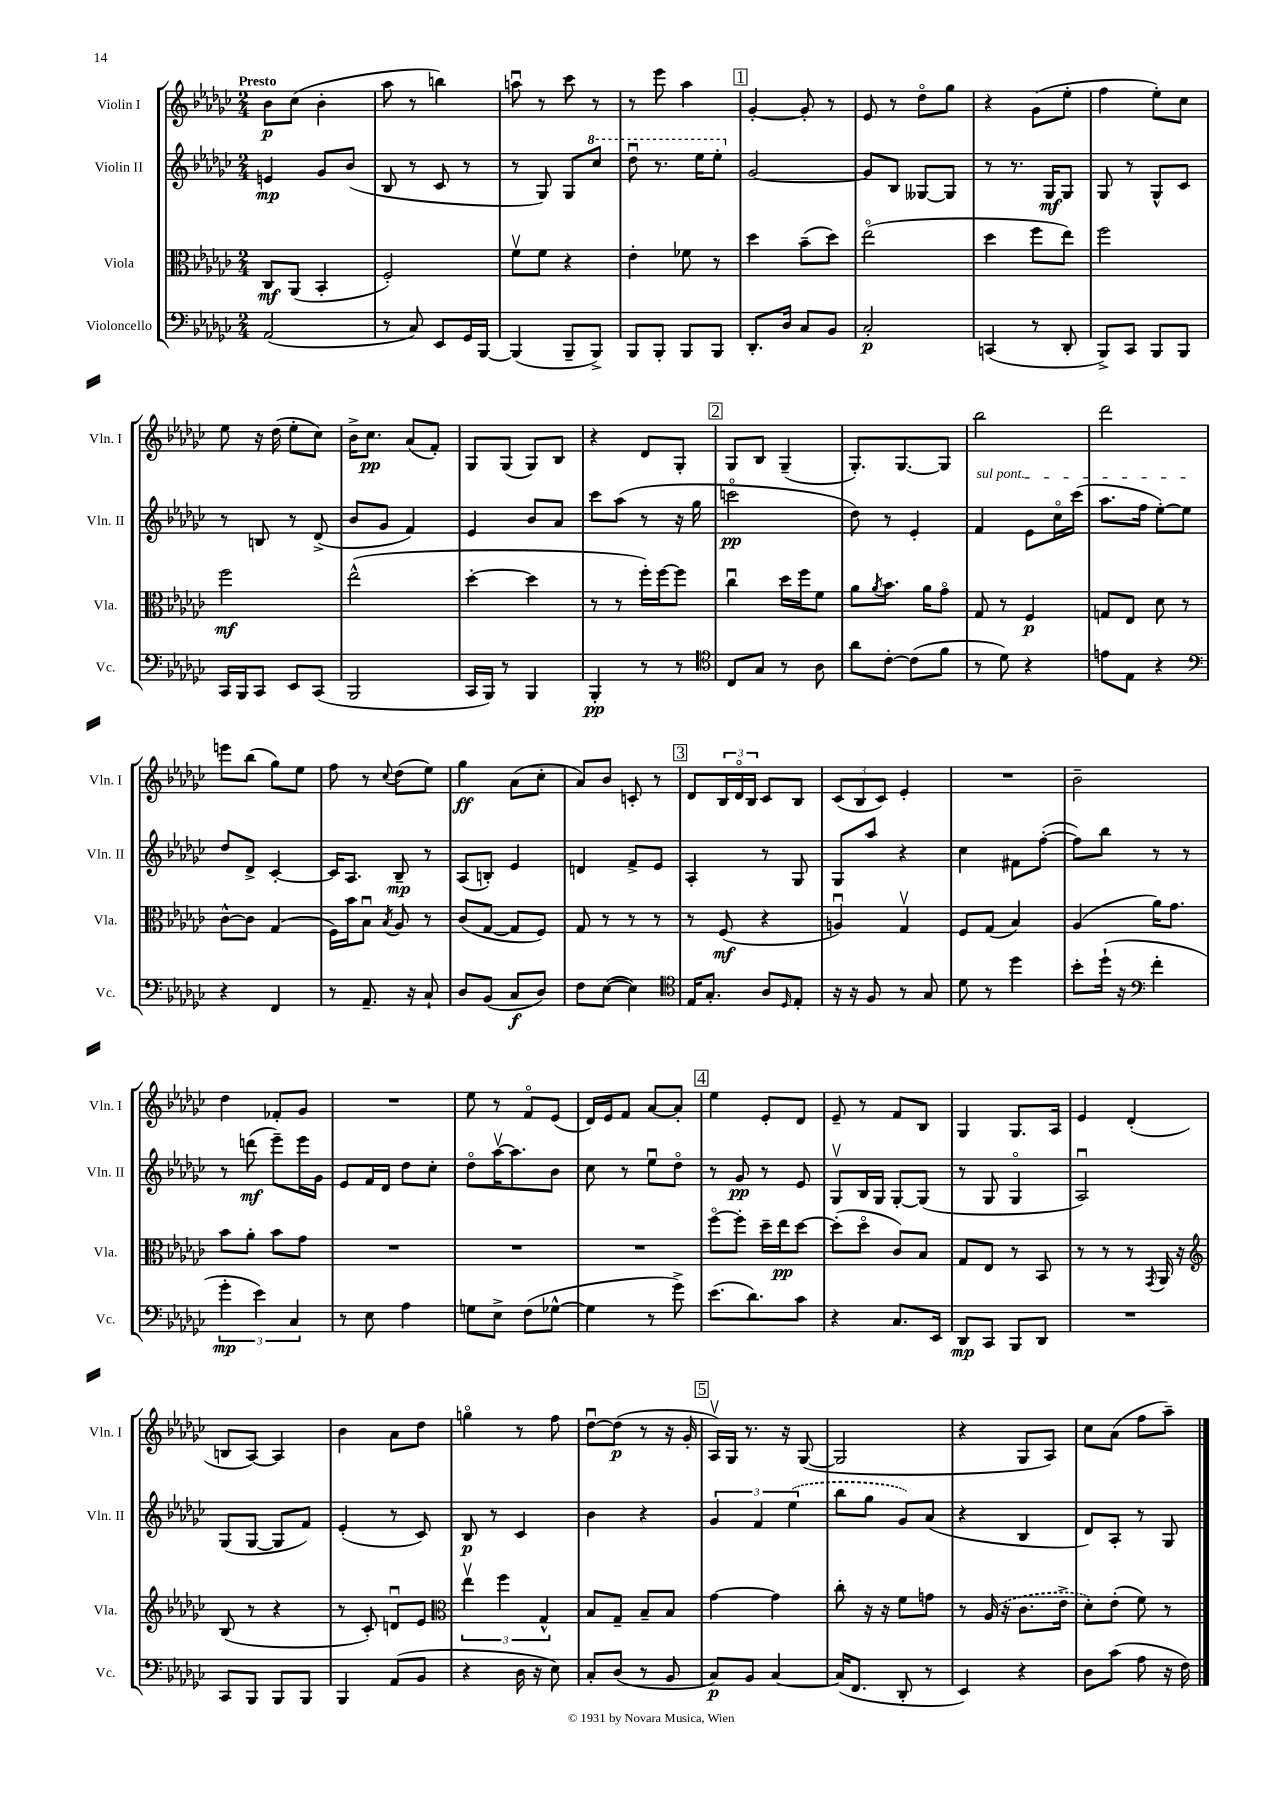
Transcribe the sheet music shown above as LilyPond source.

<<
\new StaffGroup <<
\new Staff = "s0" \with { instrumentName = "Violin I" shortInstrumentName = "Vln. I" } {
    \clef treble \key ges \major \numericTimeSignature \time 2/4 \tempo "Presto"
    bes'8\p ces''8( bes'4-. |
    aes''8 r8 b''4) |
    a''8\downbow r8 ces'''8 r8 |
    r8 ees'''8 aes''4 |
    \mark \markup { \box "1" } ges'4~-. ges'8-. r8 |
    ees'8 r8 des''8\flageolet ges''8 |
    r4 ges'8( ees''8-. |
    f''4 ees''8-.) ces''8 |
    ees''8 r16 des''16( ees''8-. ces''8) |
    bes'16-> ces''8.\pp aes'8( f'8-.) |
    ges8 ges8( ges8) bes8 |
    r4 des'8 ges8-. |
    \mark \markup { \box "2" } ges8 bes8 ges4--( |
    ges8.-.) ges8.~ ges8 |
    bes''2 |
    des'''2 |
    e'''8 bes''8( ges''8) ees''8 |
    f''8 r8 \appoggiatura { ces''8 } des''8( ees''8) |
    ges''4\ff aes'8( ces''8-. |
    aes'8) bes'8 c'8-. r8 |
    \mark \markup { \box "3" } des'8 \tuplet 3/2 { bes16 des'16\flageolet bes16 } ces'8 bes8 |
    \tuplet 3/2 { ces'8( bes8 ces'8) } ees'4-. |
    R2 |
    bes'2-- |
    des''4 fes'8-. ges'8 |
    R2 |
    ees''8 r8 f'8\flageolet ees'8( |
    des'16) ees'16 f'8 aes'8~ aes'8-. |
    \mark \markup { \box "4" } ees''4 ees'8-. des'8 |
    ees'8-- r8 f'8 bes8 |
    ges4 ges8. aes16 |
    ees'4 des'4-.( |
    b8 aes8~) aes4 |
    bes'4 aes'8 des''8 |
    g''4\flageolet r8 f''8 |
    des''8~\downbow des''8\p( r8 r16 ges'16-. |
    \mark \markup { \box "5" } aes16\upbow) ges16 r8. r16 ges8~( |
    ges2 |
    r4 ges8 aes8) |
    ces''8 aes'8( f''8 aes''8--) \bar "|." |
}
\new Staff = "s1" \with { instrumentName = "Violin II" shortInstrumentName = "Vln. II" } {
    \clef treble \key ges \major \numericTimeSignature \time 2/4
    e'4\mp ges'8 bes'8( |
    bes8 r8 ces'8 r8 |
    r8 ges8) ges8 \ottava #1 ces'''8 |
    des'''8\downbow r8. ees'''16 ees'''8-. \ottava #0 |
    \mark \markup { \box "1" } ges'2~ |
    ges'8 bes8 geses8~ geses8 |
    r8 r8. ges16\mf ges8 |
    ges8 r8 ges8-^ ces'8 |
    r8 b8 r8 des'8->( |
    bes'8 ges'8 f'4) |
    ees'4 bes'8 aes'8 |
    ces'''8 aes''8( r8 r16 ges''16 |
    \mark \markup { \box "2" } c'''2\flageolet\pp |
    des''8) r8 ees'4-. |
    \once \override TextSpanner.bound-details.left.text = \markup { \italic "sul pont." } f'4\startTextSpan ees'8 ces''16\flageolet ces'''16( |
    aes''8. f''16 ees''8~-.) ees''8\stopTextSpan |
    des''8 des'8-> ces'4~-. |
    ces'16 aes8. bes8--\mp r8 |
    aes8( b8-.) ees'4 |
    d'4 f'8-> ees'8 |
    \mark \markup { \box "3" } aes4-. r8 ges8 |
    ges8 aes''8 r4 |
    ces''4 fis'8 f''8~-.( |
    f''8) bes''8 r8 r8 |
    r8 d'''8\mf( ees'''8--) ees'''16 ges'16 |
    ees'8 f'16 des'16 des''8 ces''8-. |
    des''8\flageolet aes''16~\upbow aes''8. bes'8 |
    ces''8 r8 ees''8\downbow des''8\flageolet |
    \mark \markup { \box "4" } r8 ges'8\pp r8 ees'8 |
    ges8\upbow bes16 ges16 ges8~-. ges8( |
    r8 ges8 ges4\flageolet |
    aes2\downbow) |
    ges8( ges8~ ges8 f'8) |
    ees'4-.( r8 ces'8) |
    bes8\p r8 ces'4 |
    bes'4 r4 |
    \mark \markup { \box "5" } \tuplet 3/2 { ges'4 f'4 \once \slurDashed ees''4( } |
    bes''8 ges''8 ges'8) aes'8( |
    r4 bes4 |
    des'8) aes8-. r8 ges8 \bar "|." |
}
\new Staff = "s2" \with { instrumentName = "Viola" shortInstrumentName = "Vla." } {
    \clef alto \key ges \major \numericTimeSignature \time 2/4
    ces8\mf aes,8( bes,4-. |
    f2-.) |
    f'8\upbow f'8 r4 |
    ees'4-. fes'8 r8 |
    \mark \markup { \box "1" } des''4 bes'8--( des''8) |
    ees''2\flageolet( |
    des''4 f''8 ees''8) |
    f''2 |
    f''2\mf |
    ees''2-^( |
    des''4~-. des''4 |
    r8 r8 f''16-.) f''16~ f''8 |
    \mark \markup { \box "2" } ces''4\downbow des''16 f''16 f'8 |
    aes'8 \acciaccatura { aes'8 } bes'8. aes'16 ges'8\flageolet |
    ges8 r8 f4\p |
    g8 ees8 des'8 r8 |
    ces'8~-^ ces'8 ges4( |
    f16) bes'16 bes8\downbow \acciaccatura { bes8 } aes8 r8 |
    ces'8( ges8~ ges8 f8) |
    ges8 r8 r8 r8 |
    \mark \markup { \box "3" } r8 f8\mf( r4 |
    a4\downbow) ges4\upbow |
    f8 ges8( bes4) |
    aes4( aes'16) ges'8. |
    bes'8 aes'8-. bes'8 ges'8 |
    R2 |
    R2 |
    R2 |
    \mark \markup { \box "4" } f''8~\flageolet f''8-. des''16-- ees''16\pp des''8~ |
    des''8-.( des''8\flageolet ces'8) bes8 |
    ges8 ees8 r8 bes,8 |
    r8 r8 r8 \acciaccatura { ges,8 } aes,16 r16 |
    \clef treble bes8( r8 r4 |
    r8 ces'8-.) d'8\downbow ees'8 |
    \clef alto \tuplet 3/2 { ees''4\upbow f''4 ges4-^ } |
    bes8 ges8-- bes8-- bes8 |
    \mark \markup { \box "5" } ges'4~ ges'4 |
    ces''8-. r16 r16 f'8 g'8 |
    r8 \once \slurDashed aes16( r16 ces'8. ees'16-> |
    des'8-.) ees'8-.( f'8) r8 \bar "|." |
}
\new Staff = "s3" \with { instrumentName = "Violoncello" shortInstrumentName = "Vc." } {
    \clef bass \key ges \major \numericTimeSignature \time 2/4
    aes,2( |
    r8 ces8) ees,8 ges,16 bes,,16~ |
    bes,,4( bes,,8-- bes,,8->) |
    bes,,8 bes,,8-. bes,,8 bes,,8 |
    \mark \markup { \box "1" } des,8.-. des16 ces8 bes,8 |
    ces2-.\p |
    c,4( r8 des,8-. |
    bes,,8->) ces,8 bes,,8 bes,,8 |
    ces,16 bes,,16 ces,8 ees,8 ces,8( |
    bes,,2 |
    ces,16 bes,,16) r8 bes,,4 |
    bes,,4-.\pp r8 r8 |
    \mark \markup { \box "2" } \clef tenor ces8 ges8 r8 aes8 |
    aes'8 ces'8~-. ces'8( f'8 |
    r8 des'8) r4 |
    e'8 ees8 r4 |
    \clef bass r4 f,4 |
    r8 aes,8.-- r16 ces8-! |
    des8 bes,8( ces8\f des8) |
    f8 ees8~( ees4) |
    \mark \markup { \box "3" } \clef tenor ees16 ges8.-. aes8 \grace { des16 } ees8-. |
    r16 r16 f8 r8 ges8 |
    des'8 r8 des''4 |
    bes'8-. des''16-!( r16 \clef bass f'4-. |
    \tuplet 3/2 { ges'4-.\mp ees'4) ces4 } |
    r8 ees8 aes4 |
    g8 ees8-> f8( ges8~-^ |
    ges4 r8 ges'8->) |
    \mark \markup { \box "4" } ees'8.( des'8.) ces'8 |
    r4 ces8. ees,16 |
    des,8\mp ces,8 bes,,8 des,8 |
    R2 |
    ces,8 bes,,8 bes,,8 bes,,8 |
    bes,,4 aes,8( bes,8 |
    r4 des16 r16 ees8) |
    ces8-. des8( r8 bes,8 |
    \mark \markup { \box "5" } ces8\p) bes,8 ces4~ |
    ces16( f,8. des,8-. r8 |
    ees,4) r4 |
    des8 ces'8( aes8 r16 f16) \bar "|." |
}
>>
>>
\layout { \context { \Score \remove "Bar_number_engraver" } }
